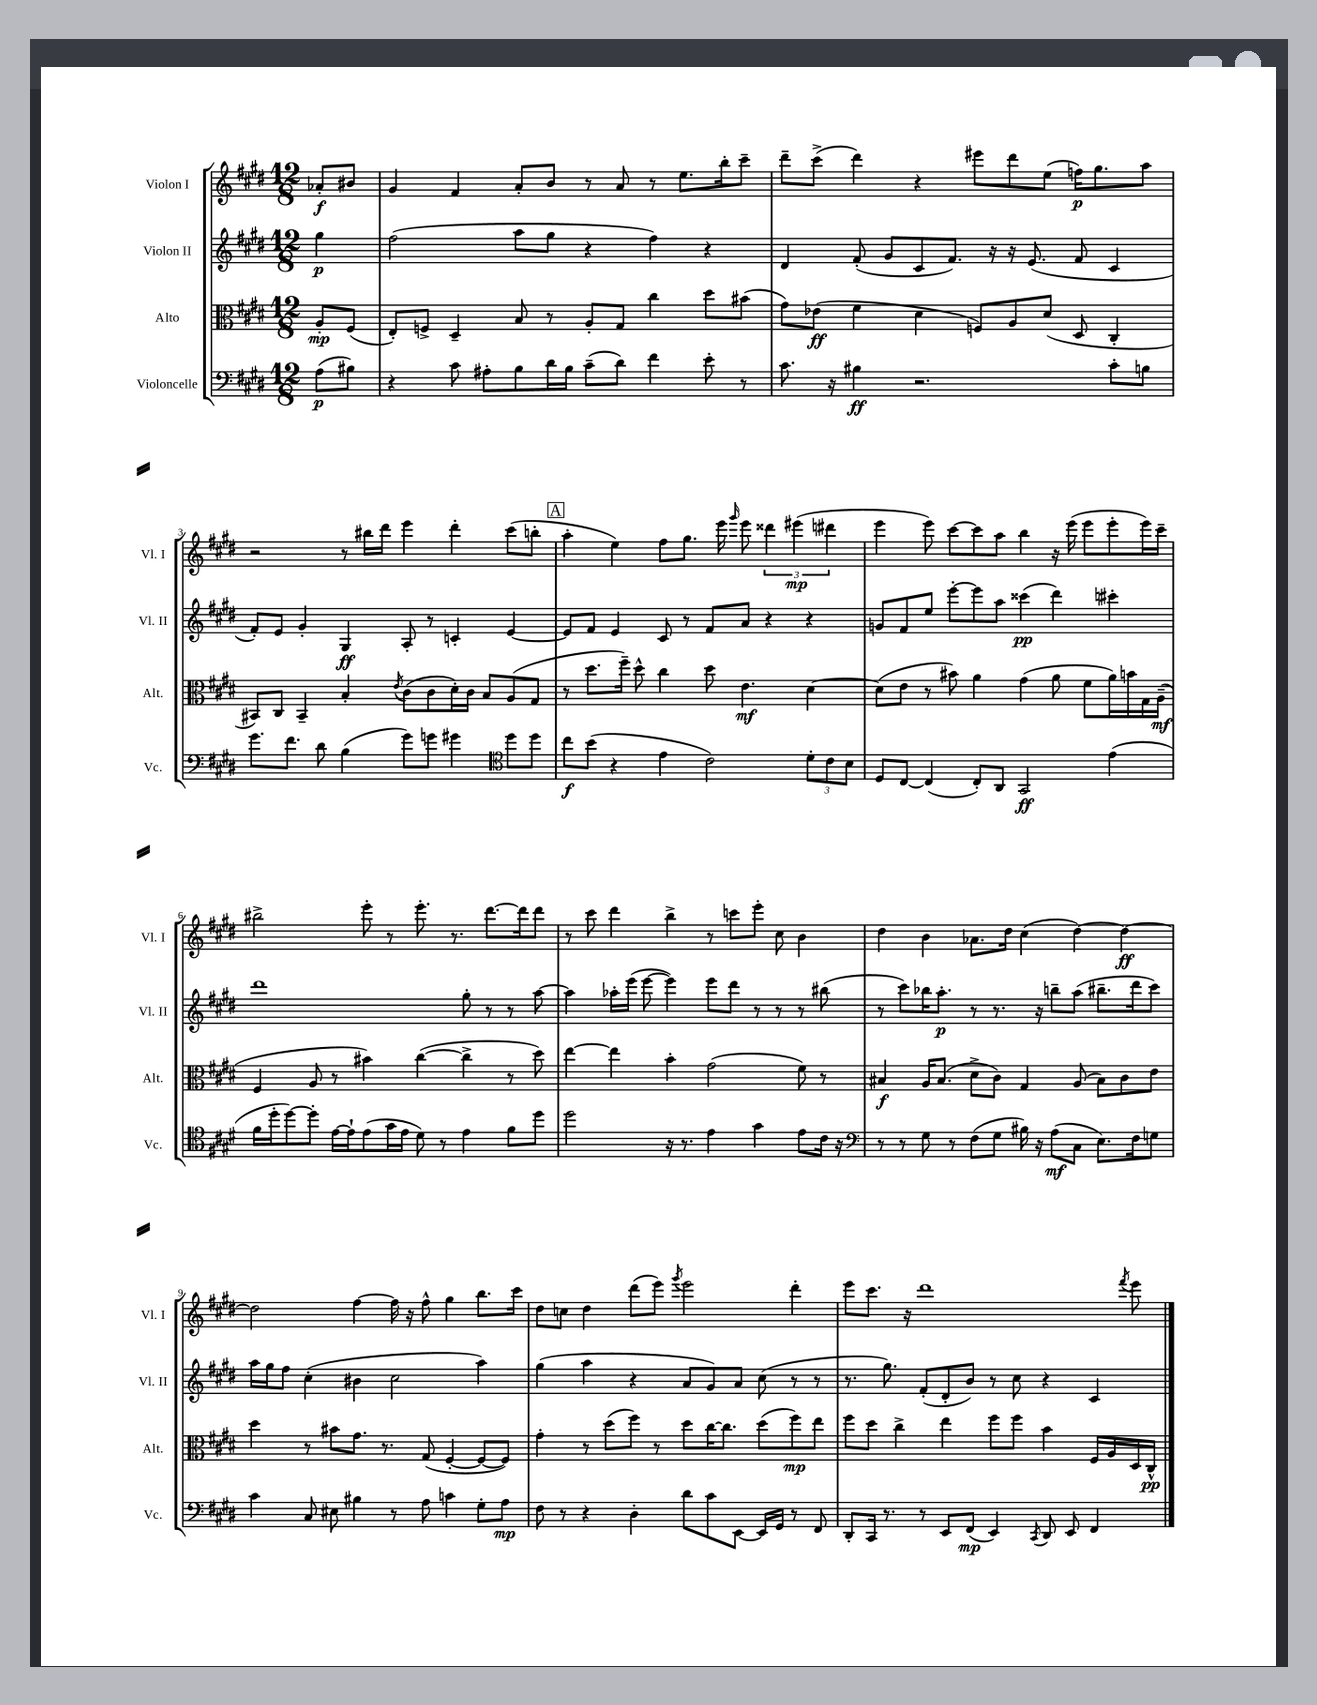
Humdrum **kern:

**kern	**kern	**kern	**kern
*staff4	*staff3	*staff2	*staff1
*clefF4	*clefC3	*clefG2	*clefG2
*k[f#c#g#d#]	*k[f#c#g#d#]	*k[f#c#g#d#]	*k[f#c#g#d#]
*M12/8	*M12/8	*M12/8	*M12/8
(8A\L	8A'/L	4gg#\	8a-'/L
8B#\J)	(8F#/J	.	8b#/J
=	=	=	=
4r	8E'/L)	(2ff#\	4g#/
.	8F^/J	.	.
8c#\	4D#~/	.	4f#/
8A#'\L	.	.	.
8B\	8B/	8aa\L	8a'/L
16d#\L	8r	8gg#\J	8b/J
16B\JJ	.	.	.
(8c#~\L	8A'/L	4r	8r
8d#\J)	8G#/J	.	8a/
4f#\	4cc#\	4ff#\)	8r
.	.	.	8.ee\L
8e'\	8dd#\L	4r	.
.	.	.	16bb'\k
8r	(8b#\J	.	8ccc#~\J
=	=	=	=
8.c#\	8g#\L)	4d#/	8ddd#~\L
.	(8e-\J	.	(8ccc#^\J
16r	.	.	.
4B#\	4f#\	(8f#'/	4ddd#\)
.	.	8g#/L	.
2.r	4d#\	8c#/	4r
.	.	8.f#/J)	.
.	8F/L)	.	8eee#\L
.	.	16r	.
.	8A/	16r	8ddd#\
.	.	(8.e/	.
.	(8d#/J	.	(8ee\J
.	8D#/	8f#/	16ff\LK)
.	.	.	8.gg#\
8c#'\L	4C#'/	4c#/	.
8B\J	.	.	8aa\J
=	=	=	=
8.g#\L	8BB#/L)	8f#'/L)	2r
.	8C#/J	8e/J	.
8.f#\J	.	.	.
.	4BB#~/	4g#'/	.
8d#\	.	.	.
(4B\	4B'/	4G#/	8r
.	.	.	16bb#\LL
.	.	.	16ddd#\JJ
.	8qe/	.	.
8g#\L)	(8c#\L	8A'/	4eee\
8g\J	8c#\	8r	.
4g#\	16d#'\L)	4c'/	4ddd#'\
.	16c#\JJ	.	.
.	8B/L	.	.
*clefC4	*	*	*
8dd#\L	(8A/	[4e/	(8ccc#\L
8dd#\J	8G#/J	.	8bb'\J
=	=	=	=
8cc#\L	8r	8e/]L	4aa'\
(8b\J	8.dd#\L	8f#/J	.
4r	.	4e/	4ee\)
.	16ff#~\Jk)	.	.
.	8dd#^^\	.	.
4e\	4cc#\	8c#/	8ff#\L
.	.	8r	8.gg#\J
2c#\)	8dd#\	8f#/L	.
.	.	.	16eee\
.	.	.	16qqggg#/
.	4.e\	8a/J	8eee\
.	.	4r	6ddd##\
.	.	.	(6eee#\
12d#'\L	[4d#\	4r	.
12c#\	.	.	6ddd#\
12B\J	.	.	.
=	=	=	=
8D#/L	(8d#\]L	8g/L	4eee\
[8C#/J	8e\J	8f#/	.
(4C#/]	8r	8ee/J	8eee\)
.	8b#\)	[8eee'\L	[8ccc#\L
8C#'/L)	4a\	8eee\]	8ccc#\]
8AA/J	.	8aa\J	8aa\J
2GG#/	(4g#\	(4ccc##\	4bb\
.	8a\	4ddd#\)	16r
.	.	.	(16eee\
.	8f#\L	.	8eee\L
(4e\	16a\L)	4ccc#'\	8eee'\
.	16b\	.	.
.	16G#\	.	16eee\L)
.	(16A~\JJ	.	16ccc#~\JJ
=	=	=	=
16f#\LL	4F#/	1ddd#	2bb#^\
16dd#'\J	.	.	.
[8dd#\)	.	.	.
8dd#'\]J	8A/	.	.
[16e\LL	8r	.	.
16e`\]J	.	.	.
(8e\	4b#\)	.	8eee'\
16g#\L	.	.	8r
16e\JJ	.	.	.
8d#\)	([4cc#\	.	8.eee'\
8r	.	.	.
.	.	.	8.r
4e\	4cc#^\]	8gg#'\	.
.	.	8r	[8.ddd#\L
8f#\L	8r	8r	.
.	.	.	16ddd#\]k
8dd#\J	8dd#\)	[8aa\	8ddd#\J
=	=	=	=
2dd#\	[4ee\	4aa\]	8r
.	.	.	8ccc#\
.	4ee\]	16aa-'\LL	4ddd#\
.	.	(16eee\JJ	.
.	.	[8eee\	.
16r	4b'\	4eee\])	4bb^\
8.r	.	.	.
4e\	(2g#\	8eee\L	8r
.	.	8ddd#\J	8ccc\L
4g#\	.	8r	8eee'\J
.	.	8r	8cc#\
8e\L	8f#\)	8r	4b\
16c#\Jk	8r	(8bb#\	.
16r	.	.	.
=	=	=	=
*clefF4	*	*	*
8r	4B#/	8r	4dd#\
8r	.	8ccc#\L)	.
8G#\	16A/LK	16bb-\K	4b\
.	(8.B#/J	8.aa'\J	.
8r	.	.	.
(8F#\L	8d#^\L	8r	8.a-\L
8G#\J	8c#\J)	8.r	.
.	.	.	16dd#\Jk
16B#\)	4G#/	.	(4cc#\
16r	.	16r	.
(8A\L	.	8bb~\L	.
8C#\J	(8A/	(8aa\J	[4dd#\)
8.E\L)	8B#\L)	8.bb#~\L	.
.	8c#\	.	4dd#\_
16F#\k	.	16ddd#\k	.
8G\J	8e\J	8ccc#\J)	.
=	=	=	=
4c#\	4dd#\	16aa\LL	2dd#\]
.	.	16gg#\J	.
.	.	8ff#\J	.
8C#/	8r	(4cc#'\	.
8E#\	8b#\L	.	.
4B#\	8.g#\J	4b#\	[4ff#\
.	8.r	.	.
8r	.	2cc#\	16ff#\]
.	.	.	16r
8A\	(8G#/	.	8ff#^^\
4c\	[4F#'/	.	4gg#\
8G#'\L	8F#/_L	4aa\)	8.bb\L
8A\J	8F#/]J)	.	.
.	.	.	16ccc#\Jk
=	=	=	=
8F#\	4g#'\	(4gg#\	8dd#\L
8r	.	.	8cc\J
4r	8r	4aa\	4dd#\
.	(8dd#\L	.	.
4D#'\	8ff#\J)	4r	(8ddd#\L
.	8r	.	8eee\J)
.	.	.	8qggg#/
8d#\L	8dd#\L	8a/L	2eee\
8c#\	[16cc#\K	8g#/)	.
.	8.cc#\]J	.	.
[8EE\J	.	8a/J	.
16EE/]LL	(8dd#\L	(8cc#\	.
16GG#/JJ	.	.	.
8r	8ff#\)	8r	4ddd#'\
8FF#/	8ee\J	8r	.
=	=	=	=
8DD#'/L	8ff#\L	8.r	8eee\L
16CC#/Jk	8dd#\J	.	8.ccc#\J
8.r	.	8.gg#\)	.
.	4cc#^\	.	.
.	.	.	16r
8r	.	(8f#'/L	1ddd#
8EE/L	4ee\	8d#'/	.
(8FF#/J	.	8b/J)	.
4EE/)	8ff#\L	8r	.
.	8ff#\J	8cc#\	.
8qCC#/	.	.	.
8DD#/	4b\	4r	.
8EE/	.	.	.
4FF#/	16F#/LL	4c#/	.
.	16A/	.	.
.	.	.	8qfff#/
.	16D#/	.	8eee\
.	16C#^^/JJ	.	.
==	==	==	==
*-	*-	*-	*-
